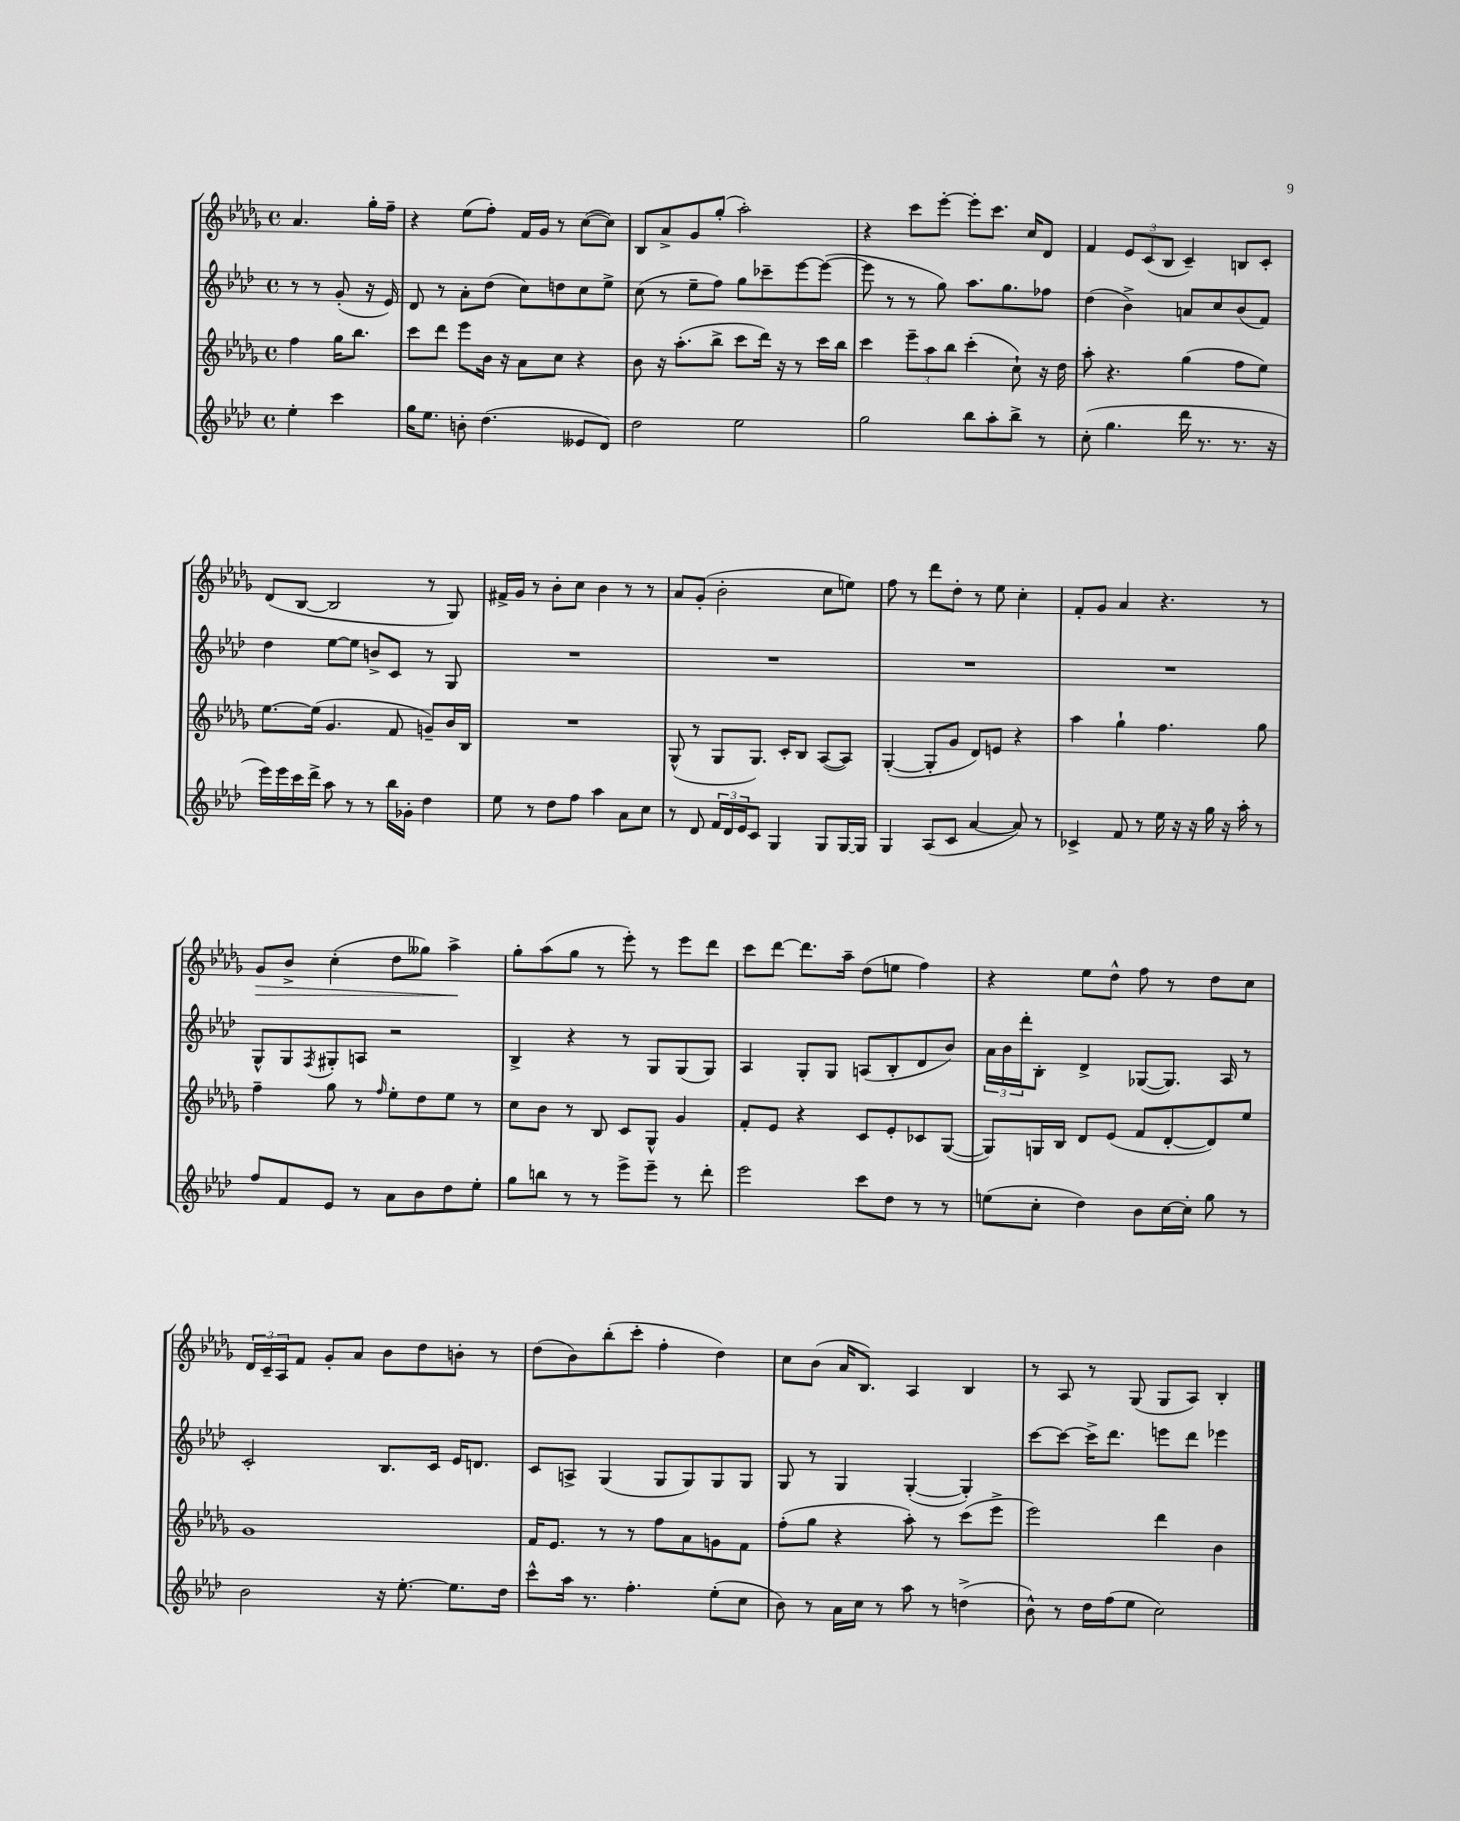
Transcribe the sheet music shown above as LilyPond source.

<<
\new StaffGroup <<
\new Staff = "s0" {
    \clef treble \key des \major \defaultTimeSignature \time 4/4 \partial 2
    aes'4. ges''16-. f''16-- |
    r4 ees''8( f''8-.) f'16 ges'16 r8 c''8~( c''8) |
    bes8 aes'8-> ges'8 ges''8-.( aes''2-.) |
    r4 c'''8 ees'''8~-. ees'''8-. c'''8. c''16 des'8 |
    f'4 \tuplet 3/2 { ees'8 c'8( bes8 } c'4--) b8 c'8-. |
    des'8( bes8~ bes2 r8 ges8) |
    fis'16-> ges'16 r8 bes'8-. c''8 bes'4 r8 r8 |
    aes'8 ges'8-.( bes'2-. c''8 e''8) |
    f''8 r8 des'''8 des''8-. r8 ees''8 c''4-. |
    f'8-. ges'8 aes'4 r4. r8 |
    ges'8\> bes'8-> c''4-.( des''8 geses''8) aes''4->\! |
    ges''8-. aes''8( ges''8 r8 ees'''8-.) r8 ees'''8 des'''8 |
    c'''8 des'''8~ des'''8. aes''16-- des''8( e''8 f''4) |
    r4 ees''8 des''8-^ f''8 r8 des''8 c''8 |
    \tuplet 3/2 { des'16 c'16-- aes16 } f'8 ges'8-. aes'8 bes'8 des''8 b'8-. r8 |
    des''8( bes'8) bes''8-.( c'''8-. f''4-. des''4) |
    c''8 bes'8( aes'16 bes8.) aes4 bes4 |
    r8 aes8 r8 ges8( ges8 aes8) bes4-. \bar "|." |
}
\new Staff = "s1" {
    \clef treble \key aes \major \defaultTimeSignature \time 4/4 \partial 2
    r8 r8 g'8-.( r16 ees'16) |
    des'8 r8 aes'8-. des''8( c''8) d''8 c''8 ees''8-> |
    c''8( r8 ees''8-- f''8) g''8 ces'''8-- ees'''8~ ees'''8~( |
    ees'''8 r8 r8 g''8) aes''8. g''8. fes''8 |
    des''4( bes'4->) a'8 c''8 bes'8( f'8) |
    des''4 ees''8~ ees''8 b'8-> c'8 r8 g8 |
    R1 |
    R1 |
    R1 |
    R1 |
    g8-^ g8 \acciaccatura { f8 } gis8-. a8 r2 |
    bes4-> r4 r8 g8 g8( g8) |
    aes4 g8-. g8 a8( bes8-. des'8 bes'8) |
    \tuplet 3/2 { aes'16 bes'16 des'''16-. } bes8-. des'4-> ges8~( ges8.) aes16 r8 |
    c'2-. bes8. c'16 ees'16 d'8. |
    c'8 a8-> g4( g8 g8) g8 g8 |
    g8 r8 g4 g4~-.( g4-.) |
    c'''8~ c'''8~ c'''16-> des'''8. e'''8 des'''8 ees'''4 \bar "|." |
}
\new Staff = "s2" {
    \clef treble \key des \major \defaultTimeSignature \time 4/4 \partial 2
    f''4 ges''16 bes''8. |
    c'''8 des'''8 ees'''8 bes'16 r16 aes'8 c''8 r4 |
    bes'8 r16 aes''8.-.( bes''8-> c'''8 des'''16) r16 r8 c'''16 bes''16 |
    c'''4 \tuplet 3/2 { ees'''8-- aes''8 bes''8 } c'''4-.( c''8-!) r16 des''16 |
    aes''8-. r4. ges''4( f''8 ees''8) |
    ees''8.~ ees''16( ges'4. f'8 g'8--) bes'16 bes16 |
    R1 |
    ges8-^( r8 ges8 ges8.) c'16-. bes8 aes8~( aes8) |
    ges4~-.( ges8-. ges'8 des'8) e'8 r4 |
    aes''4 ges''4-! f''4. ges''8 |
    f''4-- ges''8 r8 \grace { f''16 } ees''8-. des''8 ees''8 r8 |
    c''8 bes'8 r8 bes8 c'8 ges8-^ ges'4 |
    f'8-. ees'8 r4 c'8 ees'8-. ces'8 ges8~( |
    ges8) g16 bes16 des'8 ees'8( f'8 des'8~-. des'8) ees''8 |
    ges'1 |
    f'16 ees'8. r8 r8 f''8 aes'8 g'8 f'8 |
    f''8-.( ges''8 r4 aes''8-.) r8 c'''8( ees'''8-> |
    ees'''2) des'''4 bes'4 \bar "|." |
}
\new Staff = "s3" {
    \clef treble \key aes \major \defaultTimeSignature \time 4/4 \partial 2
    ees''4-. c'''4 |
    g''16 ees''8. b'8-. des''4.( eeses'8 des'8) |
    des''2 ees''2 |
    g''2 bes''8 aes''8-. bes''8-> r8 |
    c''8-.( g''4. des'''16 r8. r8. r16 |
    ees'''16) ees'''16 c'''16 des'''16-> aes''8 r8 r8 bes''16 ges'16-. des''4 |
    ees''8 r8 des''8 f''8 aes''4 aes'8 c''8 |
    r8 des'8 \tuplet 3/2 { f'16 des'16 ees'16 } c'8 g4 g8 g16~ g16 |
    g4 aes8( c'8 aes'4~ aes'8) r8 |
    ces'4-> f'8 r8 ees''16 r16 r16 g''16 r16 aes''16-. r8 |
    f''8 f'8 ees'8 r8 aes'8 bes'8 des''8 ees''8-. |
    g''8 b''8 r8 r8 ees'''8-> ees'''8-- r8 des'''8-. |
    ees'''2 c'''8 des''8 r8 r8 |
    e''8( c''8-. des''4) bes'8 c''16~ c''16-. g''8 r8 |
    bes'2 r16 ees''8.~-. ees''8. des''16 |
    c'''8-^ aes''16 r8. f''4.-. ees''8-.( c''8 |
    bes'8) r8 aes'16 c''16 r8 aes''8 r8 d''4->( |
    bes'8-^) r8 des''16 f''16( ees''8 c''2) \bar "|." |
}
>>
>>
\layout { \context { \Score \remove "Bar_number_engraver" } }
